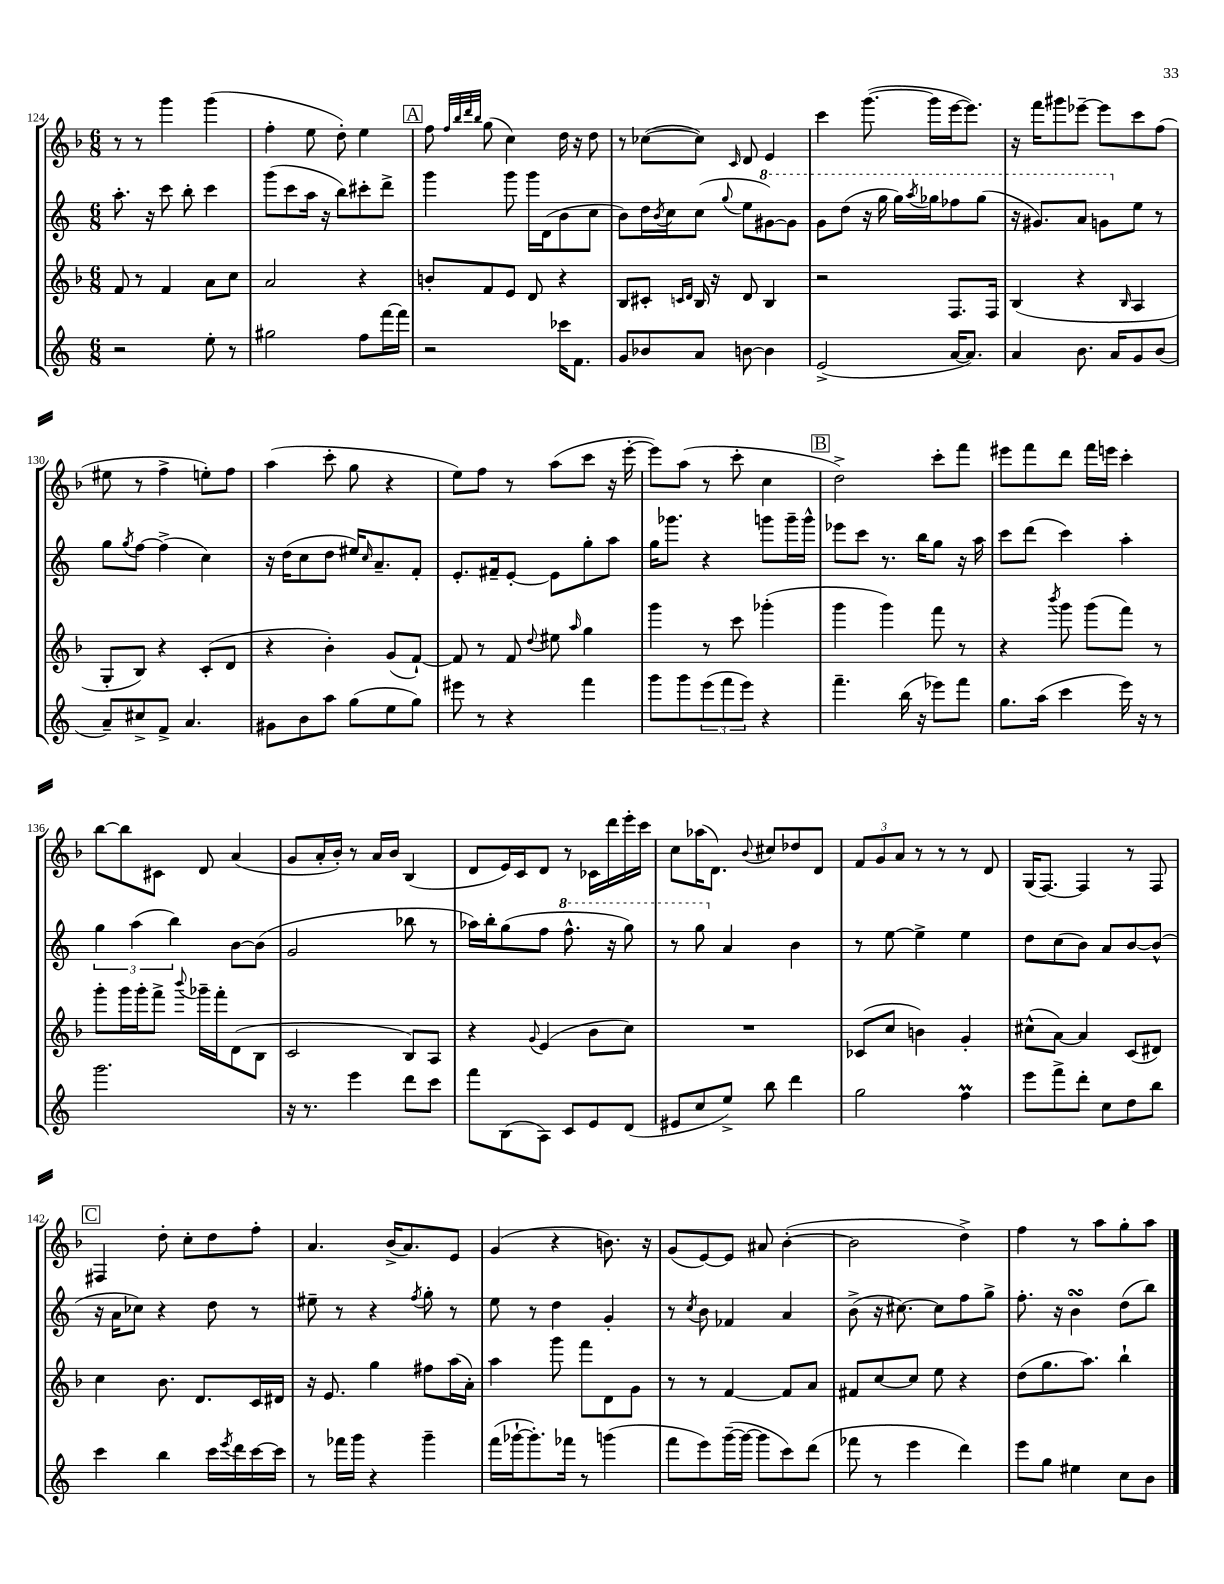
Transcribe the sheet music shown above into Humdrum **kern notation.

**kern	**kern	**kern	**kern
*part4	*part3	*part2	*part1
*staff4	*staff3	*staff2	*staff1
*clefG2	*clefG2	*clefG2	*clefG2
*k[]	*k[b-]	*k[]	*k[b-]
*M6/8	*M6/8	*M6/8	*M6/8
=124	=124	=124	=124
2r	8f/	8.aa'\	8r
.	8r	.	8r
.	.	16r	.
.	4f/	8ccc\	4ggg\
.	.	8bb'\	.
8ee'\	8a\L	4ccc\	(4ggg\
8r	8cc\J	.	.
=125	=125	=125	=125
2gg#X\	2a/	(8ggg\L	4ff'\
.	.	8ccc\	.
.	.	16aa\Jk	8ee\
.	.	16r	.
.	.	8bb\L)	8dd'\)
8ff\L	4r	8ccc#X'\	4ee\
[16fff\L	.	8ddd^\J	.
16fff\JJ]	.	.	.
!!LO:REH:place=s1:t=A
=126	=126	=126	=126
2r	8bn'/L	4ggg\	8ff\
.	.	.	32qqff/LLL
.	.	.	32qqbb-/
.	.	.	32qqddd/
.	.	.	32qqbb-/JJJ
.	8f/	.	(8gg\
.	8e/J	8ggg\	4cc\)
.	8d/	16ggg\LL	.
.	.	(16d\J	.
16ccc-X\KL	4r	8b\	16dd\
8.f\J	.	.	16r
.	.	8cc\J	8dd\
=127	=127	=127	=127
8g/L	8B-/L	8b\L)	8r
8b-X/	8c#X'/J	16dd\L	([8cc-X\L
.	.	8qb/	.
.	.	16cc\J	.
.	16qqcn/LL	.	.
.	16qqd/JJ	.	.
8a/J	16B-/	(8cc\J	8cc-\J])
.	16r	.	.
.	.	8qqgg/	16qqc/
[8bn\	8d/	8ee\L	8d/
*	*	*8va	*
4b\]	4B-/	[8gg#X\)	4e/
.	.	8gg#\J]	.
=128	=128	=128	=128
(2e^/	2r	8gg\L	4ccc\
.	.	(8ddd\J	.
.	.	16r	([8.ggg\
.	.	16ggg\	.
.	.	16ggg\LL)	.
.	.	8qaaa/	.
.	.	16ggg-X\J	16ggg\LL]
[16a/KL	8.F/L	8fff-X\	[16eee\J
8.a/J])	.	.	8.eee\J])
.	.	(8ggg-\J	.
.	16F/Jk	.	.
=129	=129	=129	=129
4a/	(4B-/	16r	16r
.	.	8.gg#X/L)	16fff\KL
.	.	.	8ggg#X\
8.b\	4r	8aa/J	[8eee-X~\J
.	.	8ggn\L	8eee-\L]
16a/KL	.	.	.
.	16qqB-/	.	.
*	*	*X8va	*
8g/	4A/	8ee\J	8ccc\
(8b/J	.	8r	(8ff\J
!!LO:LB:g=z
=130	=130	=130	=130
8a~/L)	8G'/L	8gg\L	8ee#X\
.	.	8qgg/	.
8cc#X^/	8B-/J)	[8ff\J	8r
8f^/J	4r	(4ff^\]	4ff^\
4.a/	.	.	.
.	(8c'/L	4cc\)	8een'\L)
.	8d/J	.	8ff\J
=131	=131	=131	=131
8g#X\L	4r	16r	(4aa\
.	.	(16dd\KL	.
8b\	.	8cc\	.
8aa\J	4b-'\)	8dd\J	8ccc'\
(8gg\L	.	16ee#X/KL)	8gg\
.	.	16qqcc/	.
.	.	8.a~/	.
8ee\	(8g/L	.	4r
8gg\J)	[8f`/J)	8f'/J	.
=132	=132	=132	=132
8eee#X\	8f/]	8.e'/L	8ee\L)
8r	8r	.	8ff\J
.	.	16f#X~/k	.
4r	8f/	[8e'/J	8r
.	8qqdd/	.	.
.	8ee#X\	8e\L]	(8aa\L
.	16qqaa/	.	.
4fff\	4gg\	8gg'\	8ccc\J
.	.	8aa\J	16r
.	.	.	[16eee'\
=133	=133	=133	=133
8ggg\L	4ggg\	16gg\KL	8eee\L])
.	.	8.ggg-X\J	.
8ggg\	.	.	(8aa\J
(12eee\	8r	4r	8r
12fff\	.	.	.
.	8ccc\	.	8ccc'\
12eee\J)	.	.	.
4r	(4ggg-X'\	8gggn\L	4cc\
.	.	16ggg~\L	.
.	.	16ggg^^\JJ	.
!!LO:REH:place=s1:t=B
=134	=134	=134	=134
4.fff~\	4ggg\	8eee-X\L	2dd^\)
.	.	8ccc\J	.
.	4ggg\)	8.r	.
(16bb\	.	.	.
16r	.	16bb\KL	.
8eee-X\L)	8fff\	8gg\J	8ccc'\L
8fff\J	8r	16r	8fff\J
.	.	16aa\	.
=135	=135	=135	=135
8.gg\L	4r	8ccc\L	8eee#X\L
.	.	(8ddd\J	8fff\
(16aa\Jk	.	.	.
.	8qbbb-/	.	.
4ccc\	8ggg\	4ccc\)	8ddd\J
.	(8ggg\L	.	16fff\LL
.	.	.	16eeen\JJ
16eee\)	8fff\J)	4aa'\	4ccc'\
16r	.	.	.
8r	8r	.	.
!!LO:LB:g=z
=136	=136	=136	=136
2.ggg\	8ggg'\L	6gg\	[8bb-\L
.	16ggg\L	.	8bb-\]
.	.	(6aa\	.
.	16ggg'\J	.	.
.	8fff^\J	.	8c#X\J
.	.	6bb\)	.
.	8qqbbb-/	.	.
.	16ggg-X~\LL	.	8d/
.	16fff'\J	.	.
.	(8d\	[8b\L	(4a/
.	8B-\J	(8b\J]	.
=137	=137	=137	=137
16r	2c/	2g/	8g/L
8.r	.	.	.
.	.	.	16a'/L
.	.	.	16b-'/JJ)
4eee\	.	.	8r
.	.	.	16a/LL
.	.	.	16b-/JJ
8ddd\L	8B-/L)	8bb-X\	(4B-/
8ccc\J	8A/J	8r	.
=138	=138	=138	=138
8fff\L	4r	16aa-X\LL)	8d/L
.	.	16bb'\J	.
(8B\	.	(8gg\	16e/L)
.	.	.	16c/J
.	8qqg/	.	.
8A\J)	(4e/	8ff\J	8d/J
*	*	*8va	*
8c/L	.	8.fff^^\	8r
8e/	8b-\L	.	16c-X\LL
.	.	16r	16ddd\
(8d/J	8cc\J)	8ggg\)	16eee'\
.	.	.	16ccc\JJ
=139	=139	=139	=139
8e#X/L	2.r	8r	8cc\L
8cc/	.	8ggg\	(16aa-X\K
.	.	.	8.d\J)
*	*	*X8va	*
8ee^/J)	.	4a/	.
.	.	.	8qqb-/
8bb\	.	.	8cc#X/L
4ddd\	.	4b\	8dd-X/
.	.	.	8d/J
=140	=140	=140	=140
2gg\	(8c-X/L	8r	12f/L
.	.	.	12g/
.	8cc/J	[8ee\	.
.	.	.	12a/J
.	4bn\)	4ee^\]	8r
.	.	.	8r
4ffM\	4g'/	4ee\	8r
.	.	.	8d/
=141	=141	=141	=141
8eee\L	(8cc#X^^\L	8dd\L	(16G/KL
.	.	.	[8.F/J)
8fff^\	[8a\J)	(8cc\	.
8ddd'\J	4a/]	8b\J)	4F/]
8cc\L	.	8a/L	.
8dd\	(8c/L	[8b/	8r
8bb\J	8d#X/J)	(8b^^/J]	8F/
!!LO:LB:g=z
!!LO:REH:place=s1:t=C
=142	=142	=142	=142
4ccc\	4cc\	16r	4F#X/
.	.	16a\KL	.
.	.	8cc-X\J)	.
4bb\	8.b-\	4r	8dd'\
.	.	.	8cc'\L
.	8.d/L	.	.
16ccc\LL	.	8dd\	8dd\
8qeee/	.	.	.
16ddd\	.	.	.
[16ccc\	16c/L	8r	8ff'\J
16ccc\JJ]	16d#X/JJ	.	.
=143	=143	=143	=143
8r	16r	8ee#X~\	4.a/
.	8.e/	.	.
16fff-X\LL	.	8r	.
16ggg\JJ	.	.	.
4r	4gg\	4r	.
.	.	.	(16b-^/KL
.	.	.	8.a/)
.	.	8qff/	.
4ggg~\	8ff#X\L	8gg'\	.
.	(16aa\L	8r	8e/J
.	16a'\JJ)	.	.
=144	=144	=144	=144
(16fff\LL	4aa\	8ee\	(4g/
[16ggg-X`\J	.	.	.
8.ggg-'\])	.	8r	.
.	8ggg\	4dd\	4r
16fff-X\Jk	.	.	.
8r	8fff\L	.	.
(4gggn\	8d\	4g'/	8.bn\)
.	8g\J	.	.
.	.	.	16r
=145	=145	=145	=145
8fff\L	8r	8r	(8g/L
.	.	8qcc/	.
8eee\)	8r	8b\	[8e/)
([16ggg~\L	[4f/	4f-X/	8e/J]
16ggg\JJ_	.	.	.
8ggg\L]	.	.	8a#X/
8ccc\)	8f/L]	4a/	([4b-'\
(8ddd\J	8a/J	.	.
=146	=146	=146	=146
8fff-X\	8f#X/L	(8b^\	2b-\]
8r	[8cc/	16r	.
.	.	[8.cc#X\)	.
4eee\	8cc/J]	.	.
.	8ee\	8cc#\L]	.
4ddd\)	4r	8ff\	4dd^\)
.	.	8gg^\J	.
=147	=147	=147	=147
8eee\L	(8dd\L	8.ff'\	4ff\
8gg\J	8.gg\	.	.
.	.	16r	.
4ee#X\	.	4bsSsS\	8r
.	8.aa\J)	.	.
.	.	.	8aa\L
8cc\L	4bb-`\	(8dd\L	8gg'\
8b\J	.	8bb\J)	8aa\J
==	==	==	==
*-	*-	*-	*-
